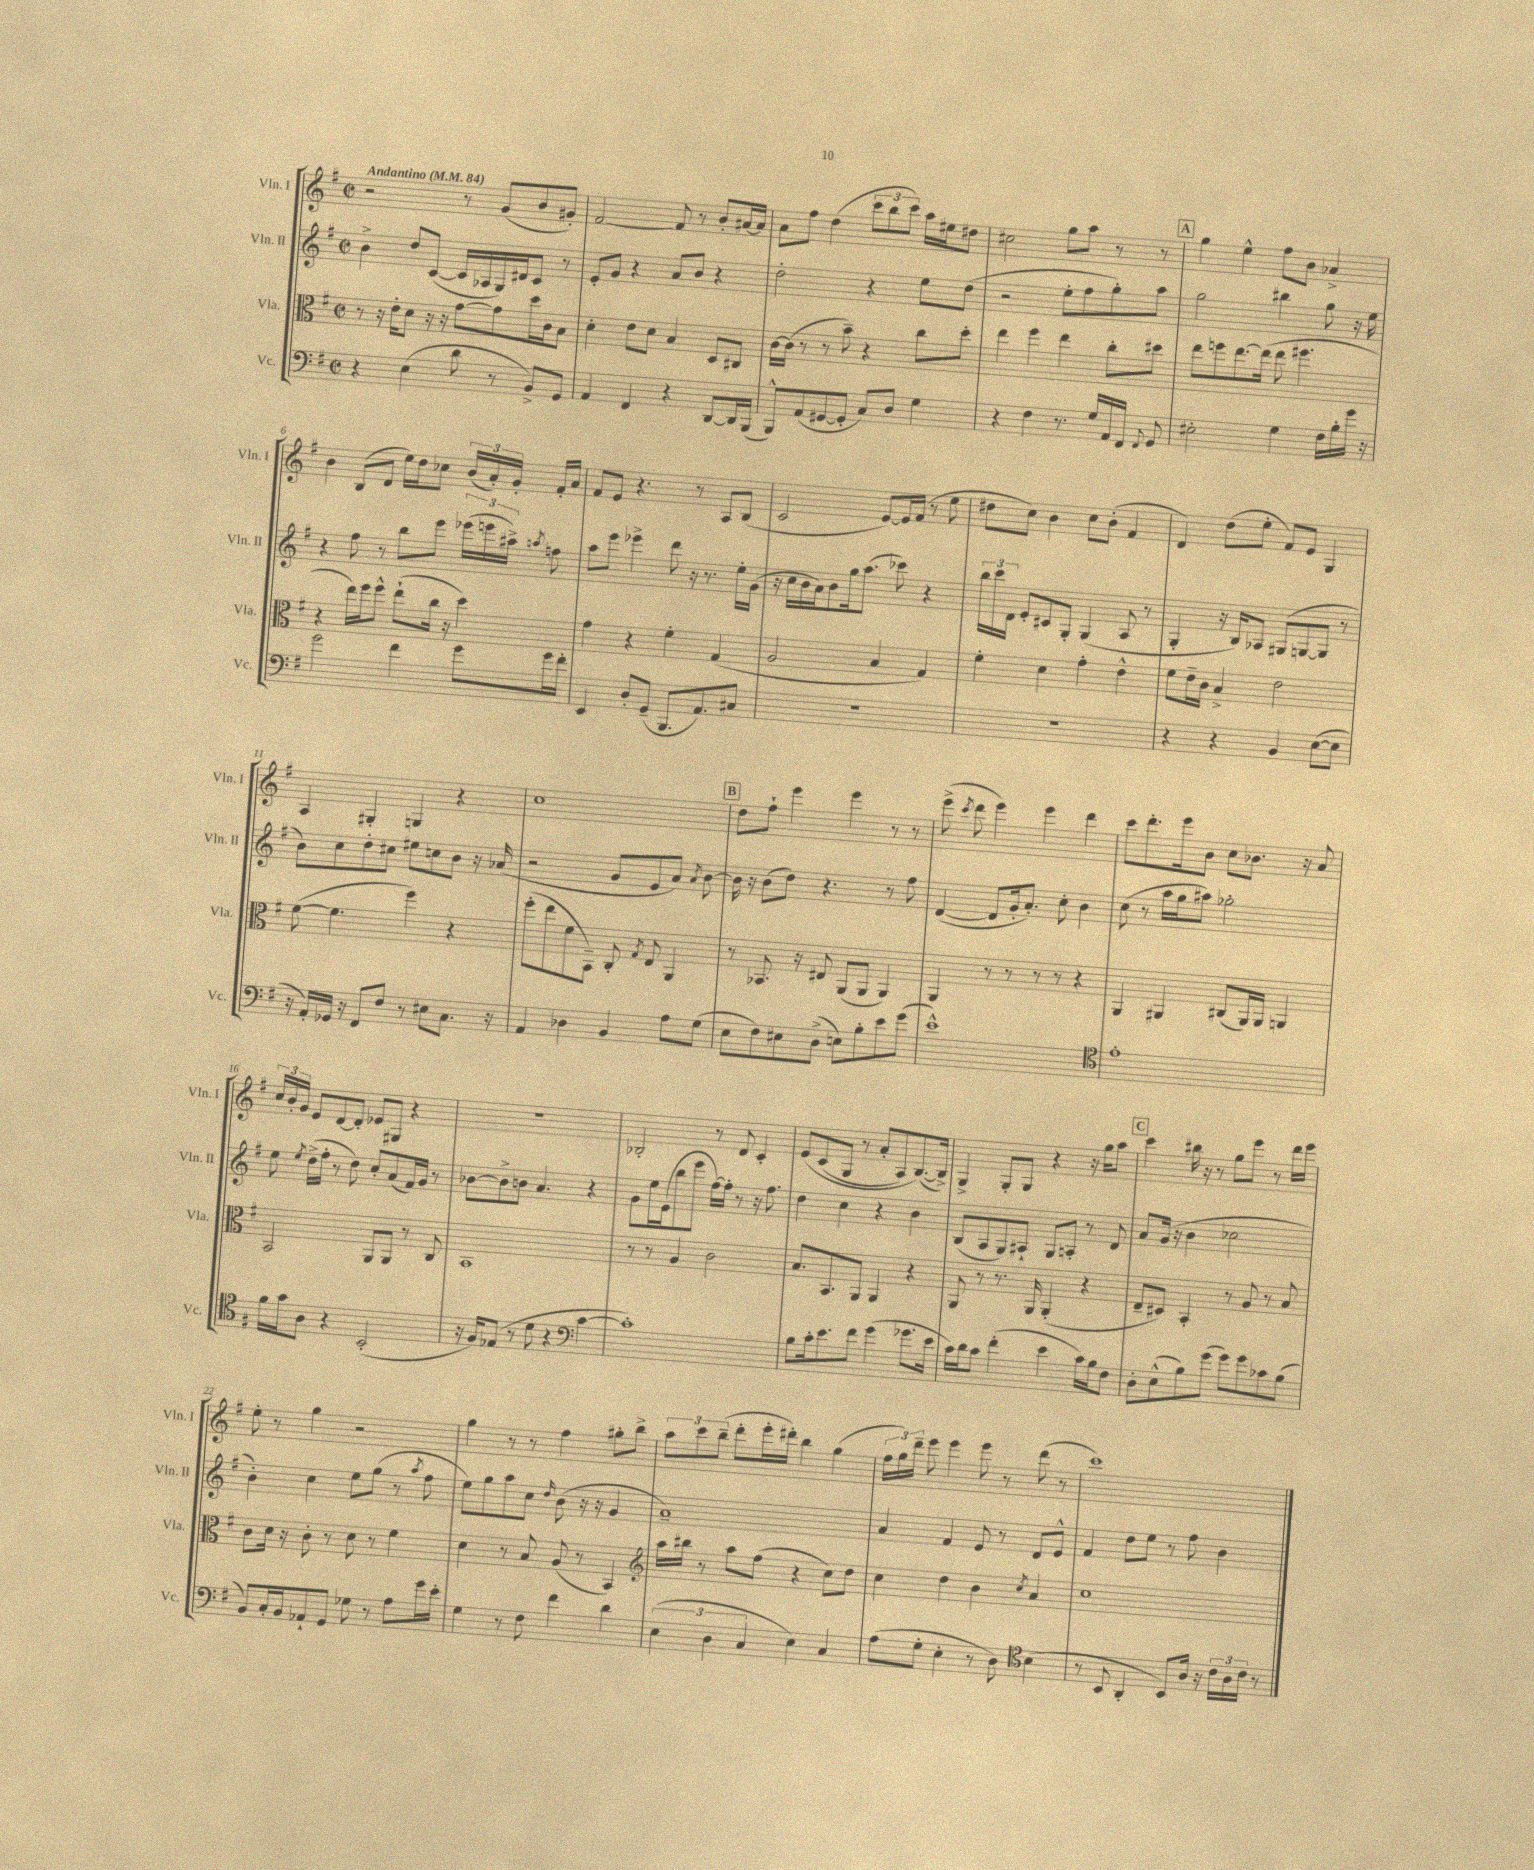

**kern	**kern	**kern	**kern
*staff4	*staff3	*staff2	*staff1
*clefF4	*clefC3	*clefG2	*clefG2
*k[f#]	*k[f#]	*k[f#]	*k[f#]
*M2/2	*M2/2	*M2/2	*M2/2
*met(c|)	*met(c|)	*met(c|)	*met(c|)
*MM84	*MM84	*MM84	*MM84
4r	8r	4b^\	2r
.	16r	.	.
.	16e'\LK	.	.
(4E\	8d\J	8dd/L	.
.	16r	([8c/J	.
.	16r	.	.
8d\	[8g\L	16c/]LL	8r
.	.	16A-/	.
8r	8g\]	16G/)	(8g/L
.	.	16d#/J	.
8BB^/L)	16dd\L	8c/J	8b/
.	16c\J	.	.
8GG/J	8B\J	8r	8g#'/J)
=	=	=	=
4AA/	4d'\	8e'/L	[2f#/
.	.	8g/J	.
4FF#/	8e\L	4r	.
.	8d\J	.	.
4r	4B/	8a/L	8f#/]
.	.	8b/J	8r
[8DD/L	8D/L	4r	8b'/L
16DD/]L	8C#/J	.	[16a#/L
(16BBB/JJ	.	.	16a#/]JJ
=	=	=	=
8BBB^^/L)	[16c\LL	2dd'\	8a\L
.	(16c\]JJ	.	.
(8AA/	8r	.	8ff#\J
[8GG#/	8r	.	(4dd\
8GG#'/]J	8b~\)	.	.
8C/L)	4r	4r	12ccc\L
.	.	.	12bb\
8D/J	.	.	.
.	.	.	12ccc\J)
4G\	8cc\L	8ee\L	16aa\LL
.	.	.	16ee#\J
.	8dd'\J	(8dd\J	8dd#\J
=	=	=	=
4r	4ee\	2r	2cc#\
4F#\	4ff#\	.	.
8.r	4ee\	8ee'\L	8gg\L
.	.	8ff#\	8aa\J
16G/LL	.	.	.
16AA/	8cc'\L	8gg'\)	8r
16FF#/JJ	.	.	.
8qqFF#/	.	.	.
8GG/	8dd#\J	8aa\J	8r
=	=	=	=
2E#'\	8ee\L	2gg\	4gg\
.	8ff\	.	.
.	[8.ee\	.	4ee^^\
.	(16ee\]Jk	.	.
4G\	8ee\	4bb#\	8ff#\L
.	4.ff#\	.	8b\J
16F#\LL	.	8gg\	4a-^/
16B'\	.	.	.
16g\JJ	.	16r	.
16r	.	16ee\	.
=	=	=	=
2g\	4r	4r	4b\
.	16ee\LL)	8ff#\	(8B/L
.	16ff#\J	.	.
.	8ff#^^\J	8r	8d/J
4f#\	(8ee`\L	8bb\L	16ee\LL)
.	.	.	16dd\J
.	16cc\Jk	8eee\J	8cc-\J
.	16r	.	.
8g\L	4dd\)	(24eee-\LL	(24b/LL
.	.	24eee\	24a'/)
.	.	24aa#^\JJ)	24g'/JJ
.	.	8qaa/	.
16g\L	.	8ff\	16f#'/LL
16f#'\JJ	.	.	16a/JJ
=	=	=	=
4EE/	4g\	8aa\L	8f#/L
.	.	8eee\J	8e/J
8D'/L	4r	4eee-^\	4.r
(8GG~/J	.	.	.
8.BBB/L	4f#'\	8ddd\	.
.	.	16r	8r
8.AA/)	.	8.r	.
.	(4G/	.	8A/L
8C#/J	.	16ee'\LL	(8B/J
.	.	(16g\JJ	.
=	=	=	=
1r	2A/	16r	2c/
.	.	16cc\LL	.
.	.	16b\	.
.	.	16a\J)	.
.	.	8b\	.
.	.	16gg\k	.
.	.	(8.aa\J	.
.	4B/	.	[8e/L)
.	.	8ccc-\)	16e/]L
.	.	.	(16f#/JJ
.	4G/)	4r	8r
.	.	.	8ee\
=	=	=	=
1r	4f#'\	24bb\LL	8dd#\L
.	.	24ccc\	.
.	.	24d\JJ	.
.	.	8e'/L	8cc\J)
.	4d\	8c#/	4b\
.	.	8G'/J	.
.	4g'\	(4G/	8cc\L
.	.	.	(8b'\J
.	4e^^\	8A/	4f#/
.	.	8r	.
=	=	=	=
4r	8f#\L	4G'/	4d/)
.	16e~\L	.	.
.	16c\JJ	.	.
4r	4B^/	16r	(8dd\L
.	.	16B/LK)	.
.	.	8A-/J	8ee'\J
4BB/	2e\	(8G#/L	8f#/L)
.	.	[8G/	8e/J
([8E\L	.	8G/]J	4G/
8E\]J	.	8r	.
=	=	=	=
16r	([8f#\	8b\L)	4A/
16AA'/LL)	.	.	.
16GG-/JJ	4.f#\]	8cc\	.
16r	.	.	.
8FF#/L	.	8dd'\	4G#'/
8F#/J	.	8cc#\J	.
8r	4ff#\)	8ee#\L	4G/
8E#\L	.	8cc\	.
8.C\J	4r	8b\J	4r
.	.	16r	.
16r	.	(16a-/	.
=	=	=	=
4AA/	(8ff#'\L	2r	1cc
.	8ee\	.	.
4D-\	8f#\	.	.
.	8BB~\J)	.	.
4BB/	8C'/	8g/L	.
.	8qG/	.	.
.	8E/	8e/	.
8A\L	4AA/	8a/J)	.
.	.	8qa/	.
(8G\J	.	[8b\	.
=	=	=	=
8E\L	8r	16b\]	8dd\L
.	.	16r	.
8F#\)	8.BB-/	(8b\L	8ff#`\J
8E#\	.	8dd\J)	4eee\
.	16r	.	.
(8D^\J	8E#/	4.r	.
8E\L)	(8AA/L	.	4eee\
8B'\	8AA/J	.	.
8e\	4AA/)	8r	8r
(8g\J	.	8ff#\	8r
=	=	=	=
1e^^)	4AA/	([4d/	(8eee^\
.	.	.	8qccc/
.	.	.	8ddd\
.	8r	8d/]L	4eee\)
.	8r	16g'/k	.
.	.	8.a'/J)	.
.	8r	.	4eee\
.	8r	8cc'\	.
.	4r	4b\	4ddd\
=	=	=	=
*clefC4	*	*	*
1e'	4AA/	(8cc\	8ccc\L
.	.	8r	8.ddd'\
.	4AA#/	16aa\LL	.
.	.	16gg\J	16eee\k
.	.	8aa#\J)	8b\J
.	(8C#/L	2gg-'\	8cc\L
.	16AA#/L)	.	8.b-\J
.	16AA#/JJ	.	.
.	4AA/	.	.
.	.	.	16r
.	.	.	8a/
=	=	=	=
16f#\LL	2BB/	8ee\	24cc/LL
.	.	.	24b'/
16g\J	.	.	.
.	.	.	24g/JJ
.	.	8qee/	.
8A\J	.	(16dd^\LL	8e/L
.	.	16ff#'\JJ	.
4r	.	8r	[8d/
.	.	8dd\)	8d'/]J
(2BB'/	8AA/L	8cc'/L	8e-/L
.	8AA/J	(8a/	8G#/J
.	8r	16f#/L)	4r
.	.	16g/JJ	.
.	8C/	8r	.
=	=	=	=
16r	1BB	[8b-\L	1r
16F#/LK)	.	.	.
(8E-/J	.	8b-^\]	.
8r	.	8b\J	.
8d\	.	4.a/	.
4r	.	.	.
*clefF4	*	*	*
[4c\	.	4r	.
=	=	=	=
1c'])	8r	8g\L	2B-'/
.	8r	16ee\L	.
.	.	(16e\J	.
.	4A/	8bb\	.
.	.	8eee\J	.
.	2c\	[16ff#\LL)	8r
.	.	16ff#'\]JJ	.
.	.	8r	8d/
.	.	16r	4c'/
.	.	8.ff#\	.
=	=	=	=
8B\L	8.B/L	4dd\	&(8e/L
16c'\k	.	.	(8c/
8.e\	8.BB/	.	.
.	.	4cc\	8G/J
8f#\J	8AA/J	.	8r
(4g\	4AA/	4r	8a'/L
.	.	.	8A/)
8.g-\L	4r	4b\	([8.B/&)
16e\Jk	.	.	16B^/]Jk)
=	=	=	=
16c\LL)	8AA/	(8B/L	4G^/
16d\J	.	.	.
8c\J	8r	8A/	.
(4f#'\	8.r	8G/)	8G'/L
.	.	8A#`/J	8G/J
.	16AA/	.	.
4e\	(4AA'/	8G/L	4r
.	.	8A'/J	.
16c\LL)	4r	8r	16r
16B\J	.	.	16gg\LK
8F#\J	.	8d/	8aa\J
=	=	=	=
8D'\L	8E~/L	8a/L	4ccc\
(8E^^\	8D#/J)	(16g/Jk	.
.	.	16r	.
8B\)	4BB'/	4b\	16bb#\
.	.	.	16r
(8g\J	.	.	8r
8g\L)	8r	2cc-\	8gg\L
8g\	8A/	.	8eee\J
8c-\	8r	.	8r
(8B\J	8B/	.	16ddd\LL
.	.	.	16eee\JJ
=	=	=	=
8BB/L)	8c\L	4b'\)	8ee'\
16C'/L	16d\Jk	.	8r
16BB/J	16r	.	.
8AA-`/	8c'\	4cc\	4gg\
8GG/J	8r	.	.
8G-\	8d\	8ee\L	2r
8r	8r	(8gg\J	.
8A\L	4f#\	8r	.
.	.	8qaa/	.
16g\L	.	8ff#\	.
16e'\JJ	.	.	.
=	=	=	=
4G\	4d\	8ee\L)	4gg\
.	.	8gg\	.
8r	8r	8aa\	8r
8F#\	8B/	8cc\J	8r
.	.	16qqdd/	.
4f#\	(8A/	(8b\	4ff#\
.	8r	16r	.
.	.	16r	.
4d\	4BB/)	4g/	8gg#'\L
.	.	.	8bb^\J
=	=	=	=
*	*clefG2	*	*
(6E\	16aa\LL	1a~)	12aa\L
.	16bb#\JJ	.	.
.	.	.	12ccc\
.	8r	.	.
6D\	.	.	(12bb~\J
.	8aa\L	.	8ddd'\L
6C/	.	.	.
.	(8ff#\J	.	16eee'\L
.	.	.	16ddd#'\JJ)
4E\)	4r	.	4bb\
4C/	8cc\L)	.	(4gg\
.	8dd\J	.	.
=	=	=	=
(8A\L	4cc\	4a/	24ff#\LL
.	.	.	24gg\)
.	.	.	24ddd~\JJ
8G'\J	.	.	8eee\
4E'\	4dd\	4f#/	4eee\
8r	4b\	8e/	8eee\
8D\)	.	8r	8r
*clefC4	*	*	*
.	8qcc/	.	.
(4B\	4a/	8d/L	(8ddd\
.	.	8e^^/J	8r
=	=	=	=
8r	1cc	4f#/	1ccc)
8BB/	.	.	.
4AA'/	.	8dd\L	.
.	.	8ee\J	.
8BB/L)	.	8r	.
16A/Jk	.	8ff#\	.
16r	.	.	.
24c\LL	.	4b\	.
24A\	.	.	.
24c\JJ	.	.	.
8r	.	.	.
==	==	==	==
*-	*-	*-	*-
